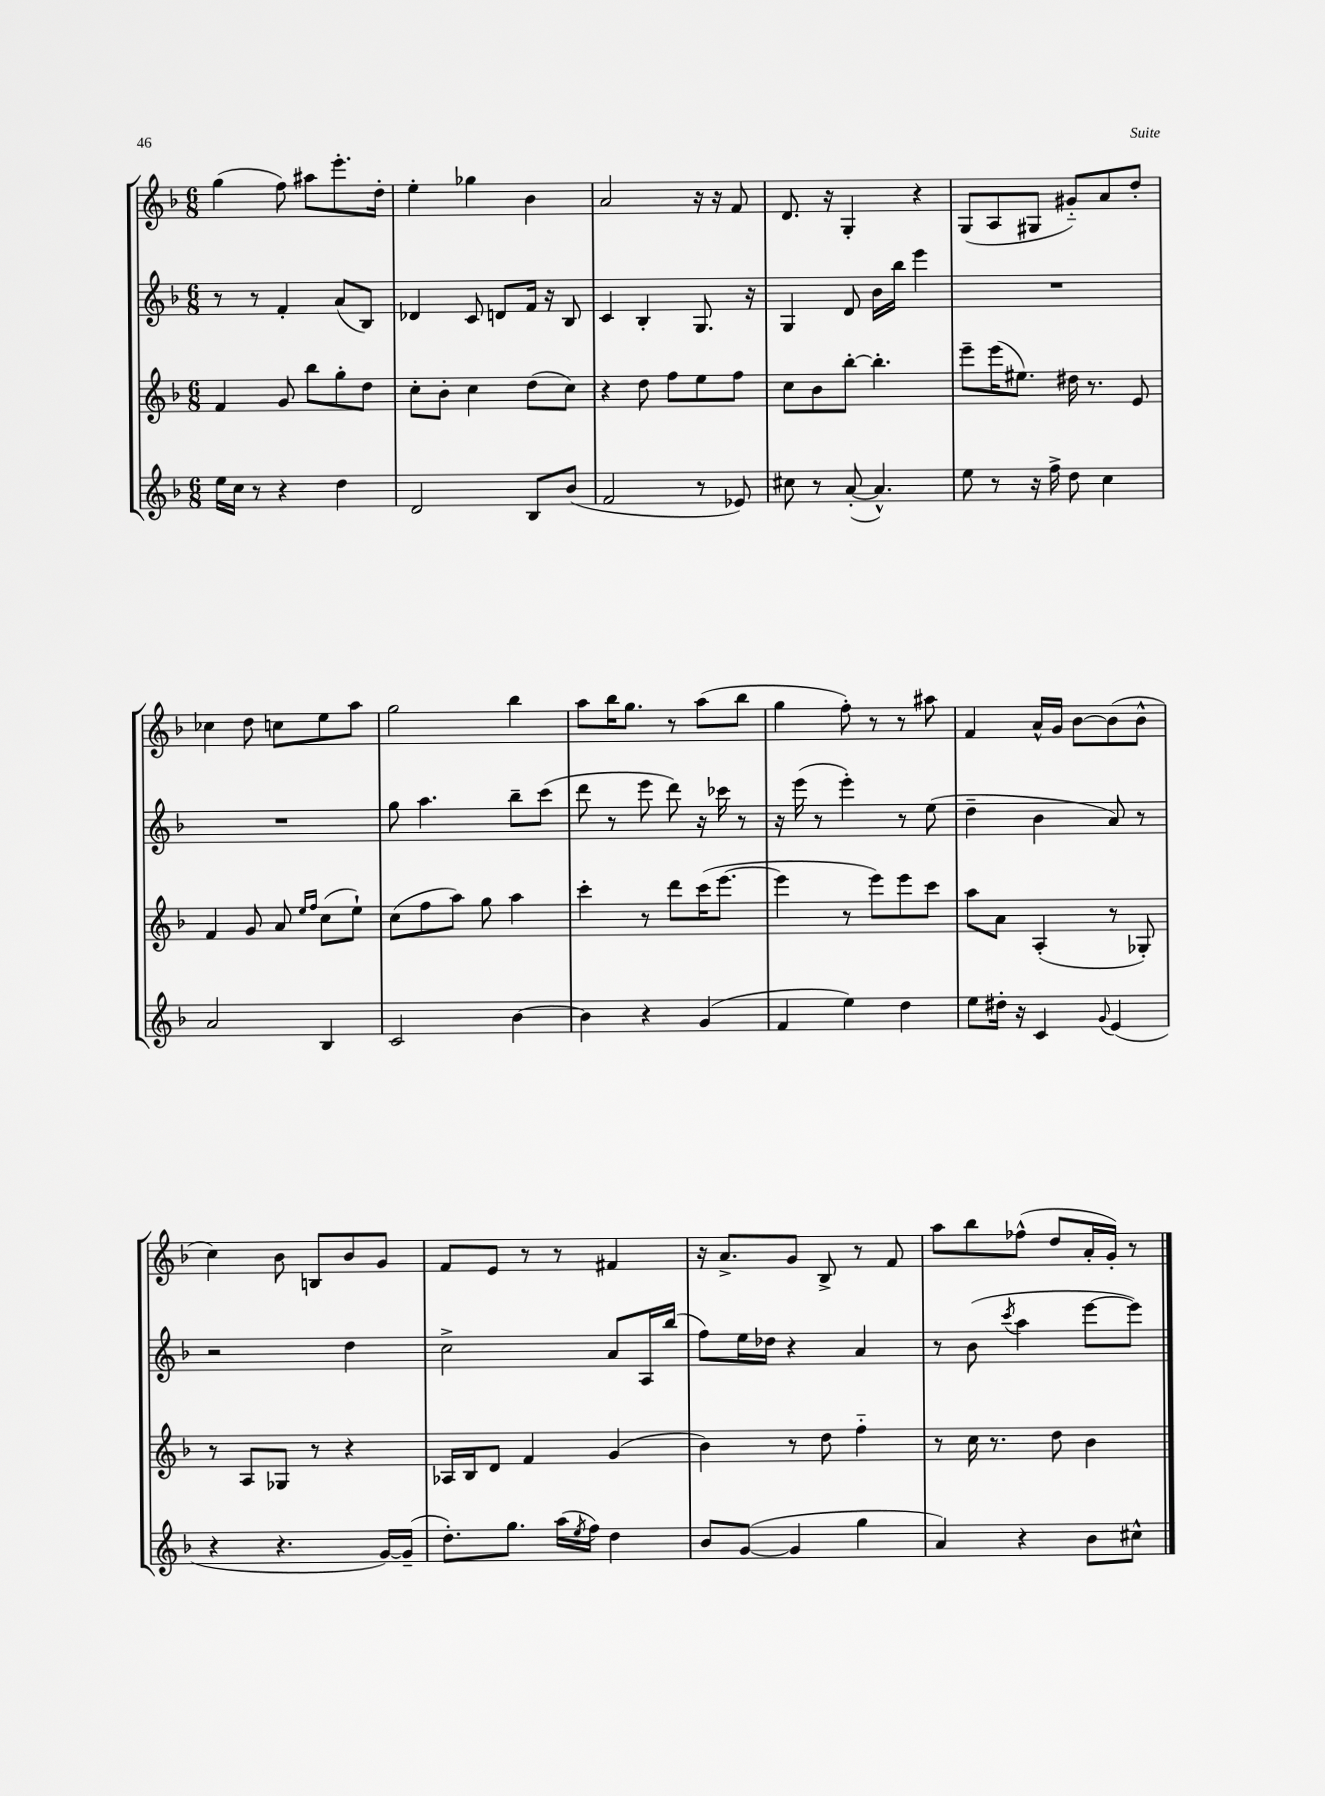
<<
\new StaffGroup <<
\new Staff = "s0" {
    \clef treble \key f \major \numericTimeSignature \time 6/8
    g''4( f''8) ais''8 e'''8.-. d''16-. |
    e''4-. ges''4 bes'4 |
    a'2 r16 r16 f'8 |
    d'8. r16 g4-. r4 |
    g8( a8 gis8 gis'8-_) a'8 d''8-. |
    ces''4 d''8 c''8 e''8 a''8 |
    g''2 bes''4 |
    a''8 bes''16 g''8. r8 a''8( bes''8 |
    g''4 f''8-.) r8 r8 ais''8 |
    f'4 a'16-^ g'16 bes'8~ bes'8( bes'8-^ |
    c''4) bes'8 b8 bes'8 g'8 |
    f'8 e'8 r8 r8 fis'4 |
    r16 a'8.-> g'8 bes8-> r8 f'8 |
    a''8 bes''8 fes''8-^( d''8 a'16-. g'16-.) r8 \bar "|." |
}
\new Staff = "s1" {
    \clef treble \key f \major \numericTimeSignature \time 6/8
    r8 r8 f'4-. a'8( bes8) |
    des'4 c'8 d'8 f'16 r16 bes8 |
    c'4 bes4-. g8. r16 |
    g4 d'8 bes'16 bes''16 e'''4 |
    R2. |
    R2. |
    g''8 a''4. bes''8-- c'''8( |
    d'''8 r8 e'''8 d'''8) r16 ces'''16 r8 |
    r16 e'''16( r8 e'''4-.) r8 e''8( |
    d''4-- bes'4 a'8) r8 |
    r2 d''4 |
    c''2-> a'8 a16 bes''16( |
    f''8) e''16 des''16 r4 a'4 |
    r8 bes'8( \acciaccatura { c'''8 } a''4 e'''8~ e'''8) \bar "|." |
}
\new Staff = "s2" {
    \clef treble \key f \major \numericTimeSignature \time 6/8
    f'4 g'8 bes''8 g''8-. d''8 |
    c''8-. bes'8-. c''4 d''8( c''8) |
    r4 d''8 f''8 e''8 f''8 |
    c''8 bes'8 bes''8~-. bes''4.-. |
    e'''8-- e'''16( eis''8.) dis''16 r8. e'8 |
    f'4 g'8 a'8 \grace { e''16 f''16 } c''8( e''8-!) |
    c''8( f''8 a''8) g''8 a''4 |
    c'''4-. r8 d'''8 c'''16( e'''8.~ |
    e'''4 r8 e'''8) e'''8 c'''8 |
    a''8 a'8 a4-.( r8 ges8-.) |
    r8 a8 ges8 r8 r4 |
    aes16 bes16 d'8 f'4 g'4( |
    bes'4) r8 d''8 f''4-_ |
    r8 c''16 r8. d''8 bes'4 \bar "|." |
}
\new Staff = "s3" {
    \clef treble \key f \major \numericTimeSignature \time 6/8
    e''16 c''16 r8 r4 d''4 |
    d'2 bes8 bes'8( |
    f'2 r8 ees'8) |
    cis''8 r8 a'8~-.( a'4.-^) |
    e''8 r8 r16 f''16-> d''8 c''4 |
    a'2 bes4 |
    c'2 bes'4~ |
    bes'4 r4 g'4( |
    f'4 e''4) d''4 |
    e''8 dis''16-. r16 c'4 \appoggiatura { g'8 } e'4( |
    r4 r4. g'16~) g'16--( |
    d''8.-.) g''8. a''16( \acciaccatura { e''8 } f''16) d''4 |
    bes'8 g'8~( g'4 g''4 |
    a'4) r4 bes'8 cis''8-^ \bar "|." |
}
>>
>>
\layout { \context { \Score \remove "Bar_number_engraver" } }
